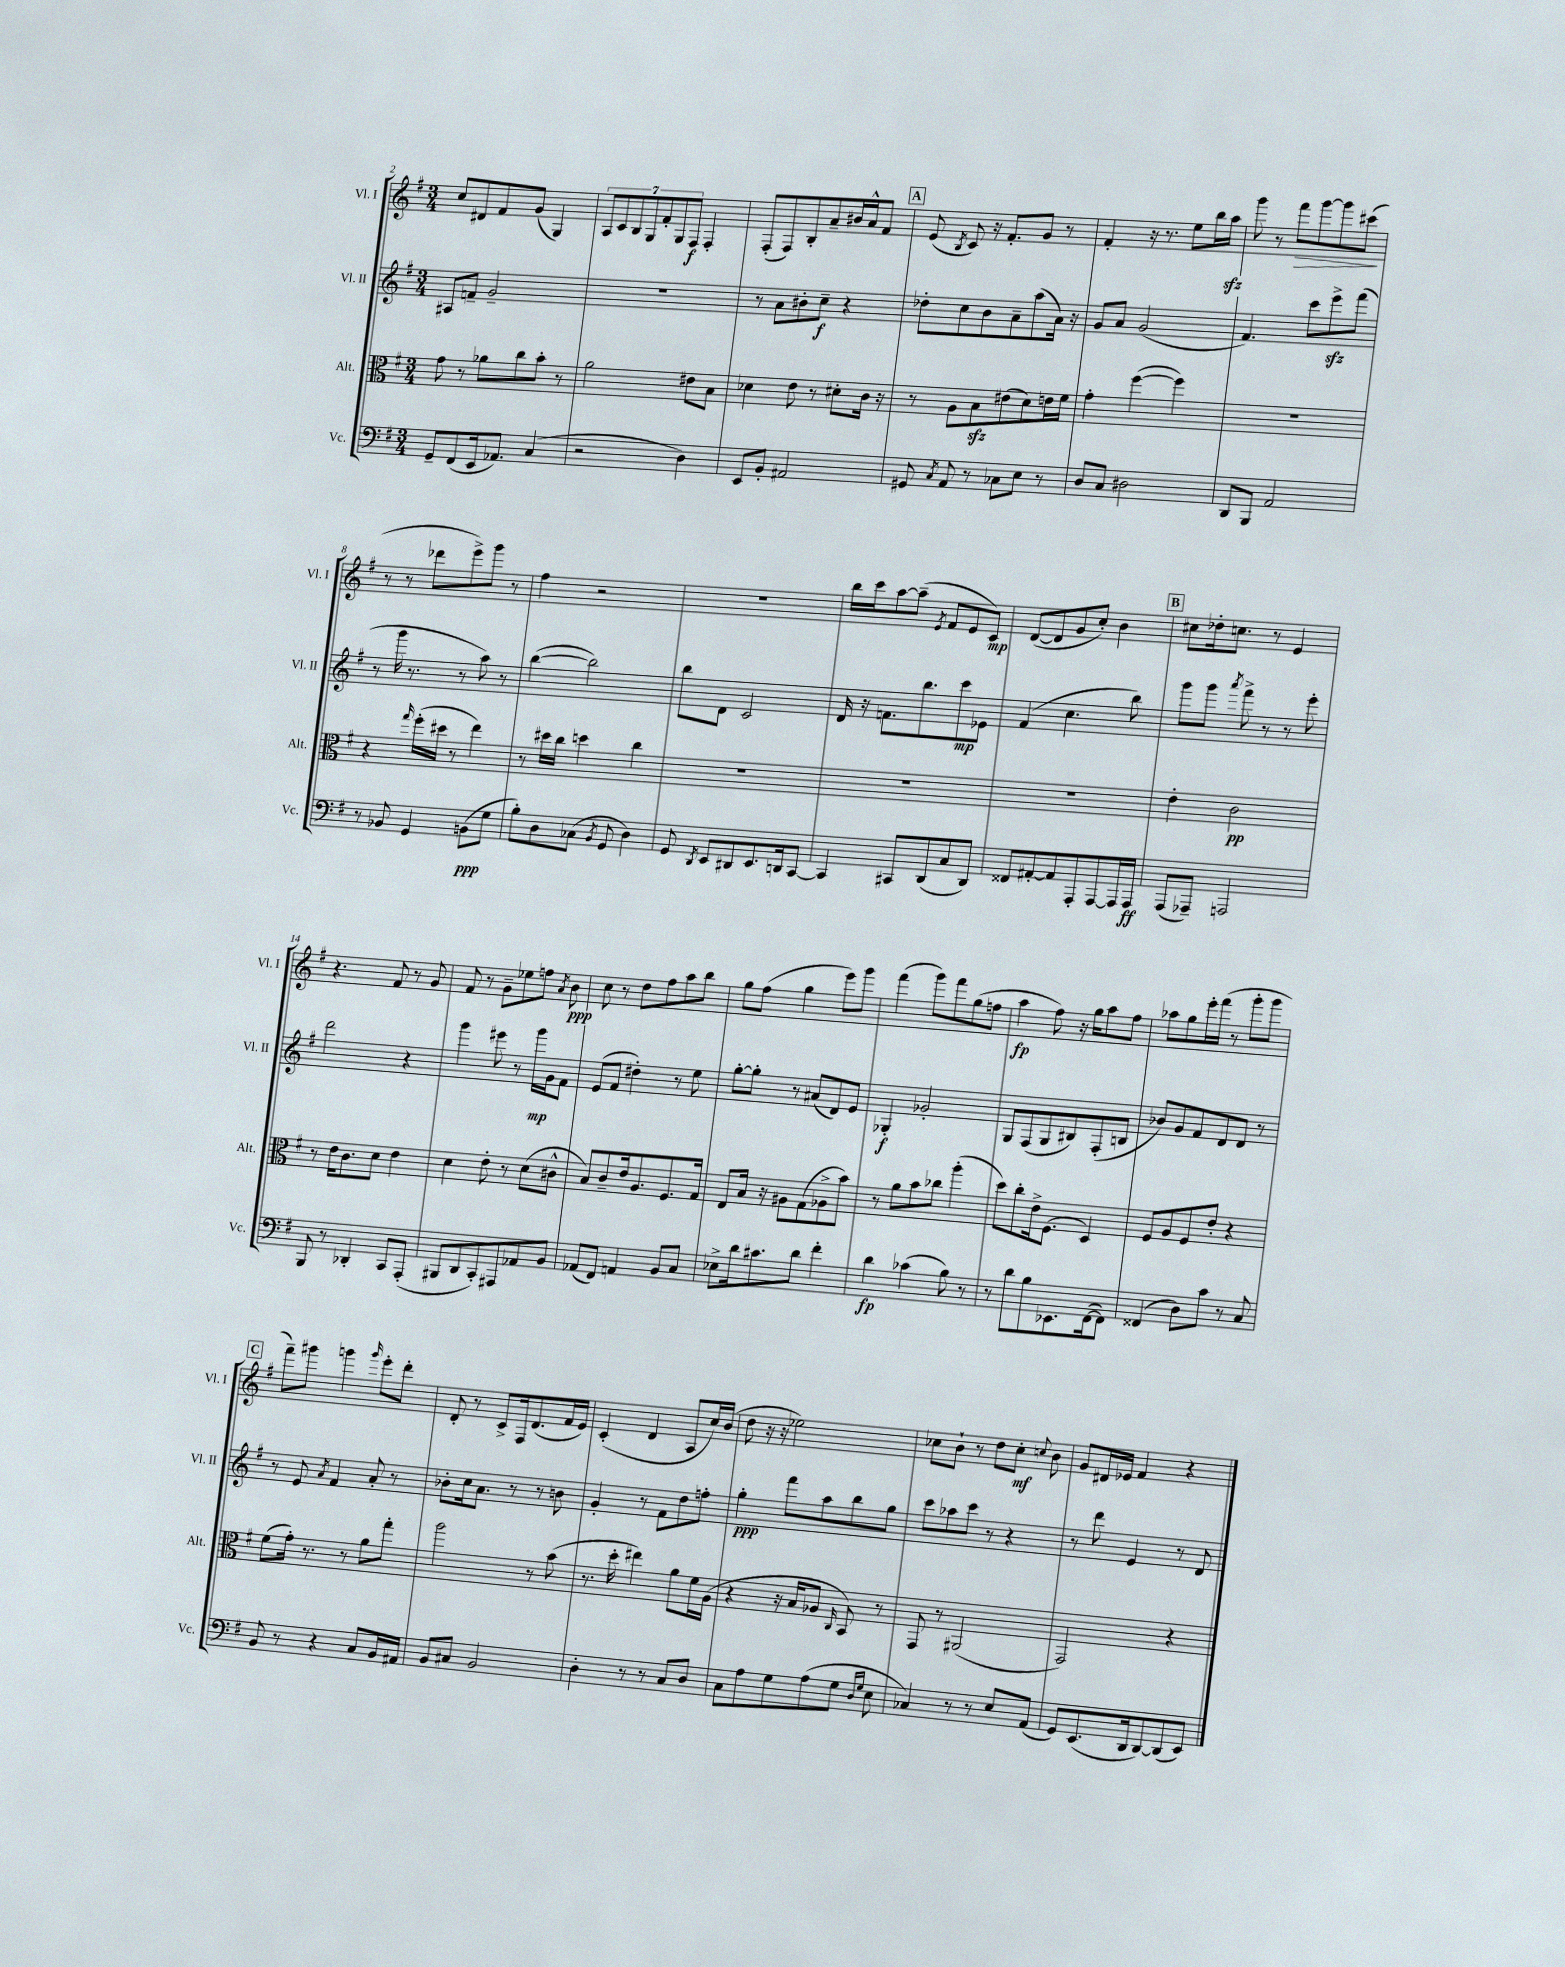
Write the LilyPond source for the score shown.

<<
\new StaffGroup <<
\new Staff = "s0" \with { instrumentName = "Vl. I" shortInstrumentName = "Vl. I" } {
    \clef treble \key g \major \numericTimeSignature \time 3/4
    \autoBeamOff c''8[ dis'8 fis'8 g'8]( g4) |
    \tuplet 7/4 { a8[ c'8 b8 g8 fis'8-. g8 fis8]\f } fis4-. |
    fis8[-.( fis8) b8-. a'8-- bis'16 a'16-^ fis'8] |
    \mark \markup { \box "A" } e'8( \acciaccatura { b8 } c'8) r16 fis'8.[-. g'8] r8 |
    fis'4-. r16 r8. e''8[ b''16 a''16]\sfz |
    g'''8 r8 fis'''8[\> g'''8~ g'''8 cis'''8]\!( |
    r8 r8 des'''8[ e'''8->) g'''8] r8 |
    fis''4 r2 |
    R2. |
    b''16[ c'''16 a''8~ a''8]--( \acciaccatura { e'8 } fis'8[ e'8 c'8]\mp) |
    d'8[~( d'8 g'8 c''8]-.) b'4 |
    \mark \markup { \box "B" } cis''8[ des''16-. c''8.] r8 e'4 |
    r4. fis'8 r8 g'8 |
    fis'8 r8 g'8[-- ees''8 f''8] \acciaccatura { a'8 } b'8\ppp |
    c''8 r8 d''8[ fis''8 a''8 b''8] |
    g''8[ fis''8]( g''4 e'''8[) g'''8] |
    fis'''4( g'''8[) fis'''8 g''8( f''8] |
    a''4\fp fis''8) r16 g''16[ a''8 fis''8] |
    aes''8[ g''8 e'''16-. fis'''16]( r8 g'''8[-. g'''8] |
    \mark \markup { \box "C" } fis'''8[--) gis'''8] g'''4 \grace { g'''16 } e'''8[-. d'''8]-. |
    d'8-. r8 c'8[-> fis16 d'8.( fis'16 e'16]) |
    c'4-.( d'4 a8[ c''16) b'16]( |
    d''8 r16 r16 ees''2) |
    ces''8[ b'8]-! r8 d''8[ ces''8]-.\mf \appoggiatura { c''8 } b'8 |
    g'8[ dis'16 ees'16] fis'4 r4 \bar "|." |
}
\new Staff = "s1" \with { instrumentName = "Vl. II" shortInstrumentName = "Vl. II" } {
    \clef treble \key g \major \numericTimeSignature \time 3/4
    \autoBeamOff ais8[ f'8]-- g'2-- |
    R2. |
    r8 a'8[ bis'8-. c''8]--\f r4 |
    \mark \markup { \box "A" } des''8[-. c''8 b'8 a'8-- a''8( a'16]) r16 |
    g'8[ a'8] g'2( |
    fis'4.) c'''8[ e'''8->\sfz fis'''8]( |
    r8 g'''16 r8. r8 a''8) r8 |
    b''4~( b''2) |
    b''8[ d'8] c'2 |
    d'16 r16 f'8.[ b''8. c'''8\mp ees'8] |
    fis'4( c''4. b''8) |
    \mark \markup { \box "B" } g'''8[ g'''8] \acciaccatura { a'''8 } fis'''8-> r8 r8 e'''8-. |
    d'''2 r4 |
    g'''4 eis'''8 r8 g'''16[\mp g'16 fis'8] |
    e'8[( fis'8] dis''4-.) r8 e''8 |
    g''8[~-. g''8]-. r8 ais'8[( d'8) e'8] |
    ges4-.\f ges'2-. |
    g8[ fis8( g8 bis8) fis8-.( b8] |
    bes'8[) g'8 fis'8 d'8 d'8] r8 |
    \mark \markup { \box "C" } r8 e'8 \acciaccatura { a'8 } fis'4 a'8-. r8 |
    bes'8[-. c''16 a'8.] r8 r8 b'8 |
    g'4-. r8 fis'8[ d''8 f''8]-. |
    g''4-.\ppp fis'''8[ a''8 b''8 g''8] |
    c'''8[ aes''8 c'''8] r8 r4 |
    r8 d'''8 e'4 r8 d'8 \bar "|." |
}
\new Staff = "s2" \with { instrumentName = "Alt." shortInstrumentName = "Alt." } {
    \clef alto \key g \major \numericTimeSignature \time 3/4
    \autoBeamOff g'8 r8 aes'8[ c''8 b'8]-. r8 |
    a'2 eis'8[ b8] |
    des'4 e'8 r8 dis'8[-. c'16] r16 |
    \mark \markup { \box "A" } r8 a8[ b8\sfz eis'8( d'8) e'16 fis'16] |
    g'4-. fis''4~( fis''4) |
    R2. |
    r4 \grace { g''16 } fis''16[-.( dis''16] r8 e''4) |
    r8 dis''16[ c''16] d''4 c''4 |
    R2. |
    R2. |
    R2. |
    \mark \markup { \box "B" } e'4-. c'2\pp |
    r8 e'16[ c'8. d'8] e'4 |
    d'4 e'8-. r8 d'8[( cis'8]-^ |
    b8[) c'8-- e'16 a8. fis8. g16] |
    e8[ b16] r16 ais8[ g8( aes8-> b'8]) |
    r8 a'8[ b'8 ces''8] a''4-.( |
    d''8[) c''8-. e'16-> fis8.]( d4) |
    fis8[ a8 fis8 e'8]-. r4 |
    \mark \markup { \box "C" } fis'8[( g'16]-.) r8. r8 a'8[ g''8]-. |
    a''2 r8 b'8( |
    r8. d''16-. eis''4) a'8[ fis'16 a16]( |
    r4 r16 b16[ aes8] \grace { c16 } b,8) r8 |
    g,8 r8 ais,2( |
    g,2) r4 \bar "|." |
}
\new Staff = "s3" \with { instrumentName = "Vc." shortInstrumentName = "Vc." } {
    \clef bass \key g \major \numericTimeSignature \time 3/4
    \autoBeamOff g,8[-- fis,8( e,16 aes,8.]) c4( |
    r2 d4) |
    e,8[ b,8]-. ais,2 |
    \mark \markup { \box "A" } gis,8 \acciaccatura { c8 } a,8 r8 ces8[ e8] r8 |
    d8[ c8] dis2 |
    d,8[ b,,8] a,2 |
    r8 bes,8 g,4 b,8[\ppp( g8] |
    b8[-.) d8 ces8]( \acciaccatura { b,8 } g,8 d4) |
    g,8 \acciaccatura { d,8 } e,8[ dis,8 e,8. d,16 c,8]~ |
    c,4 cis,8[ d,8( c8 d,8]) |
    fisis,8[ ais,8~-. ais,8 a,,8-. a,,8~ a,,16 a,,16]\ff |
    \mark \markup { \box "B" } a,,8[( aes,,8]--) a,,2 |
    b,,8 r8 des,4-. c,8[ a,,8]-.( |
    bis,,8[ d,8 c,8-.) ais,,8 aes,8 b,8] |
    aes,8[( fis,8]) a,4 b,8[ c8] |
    ees8[-> d'16 cis'8. d'8] fis'4-. |
    d'4\fp ces'4( b8) r8 |
    r8 d'8[ b8 ees,8. fis,16~( fis,8]) |
    fisis,4( d8[) c'8] r8 c8 |
    \mark \markup { \box "C" } b,8 r8 r4 c8[ b,16 ais,16] |
    b,8[ cis8] b,2 |
    d4-. r8 r8 c8[ d8] |
    c8[ a8 g8 a8( g8] \grace { d16[ g16] } e8 |
    ces4) r8 r8 e8[ a,8]( |
    g,8[) e,8.( d,16 d,8~) d,8( e,8]) \bar "|." |
}
>>
>>
\layout { \context { \Score currentBarNumber = #2 } }
